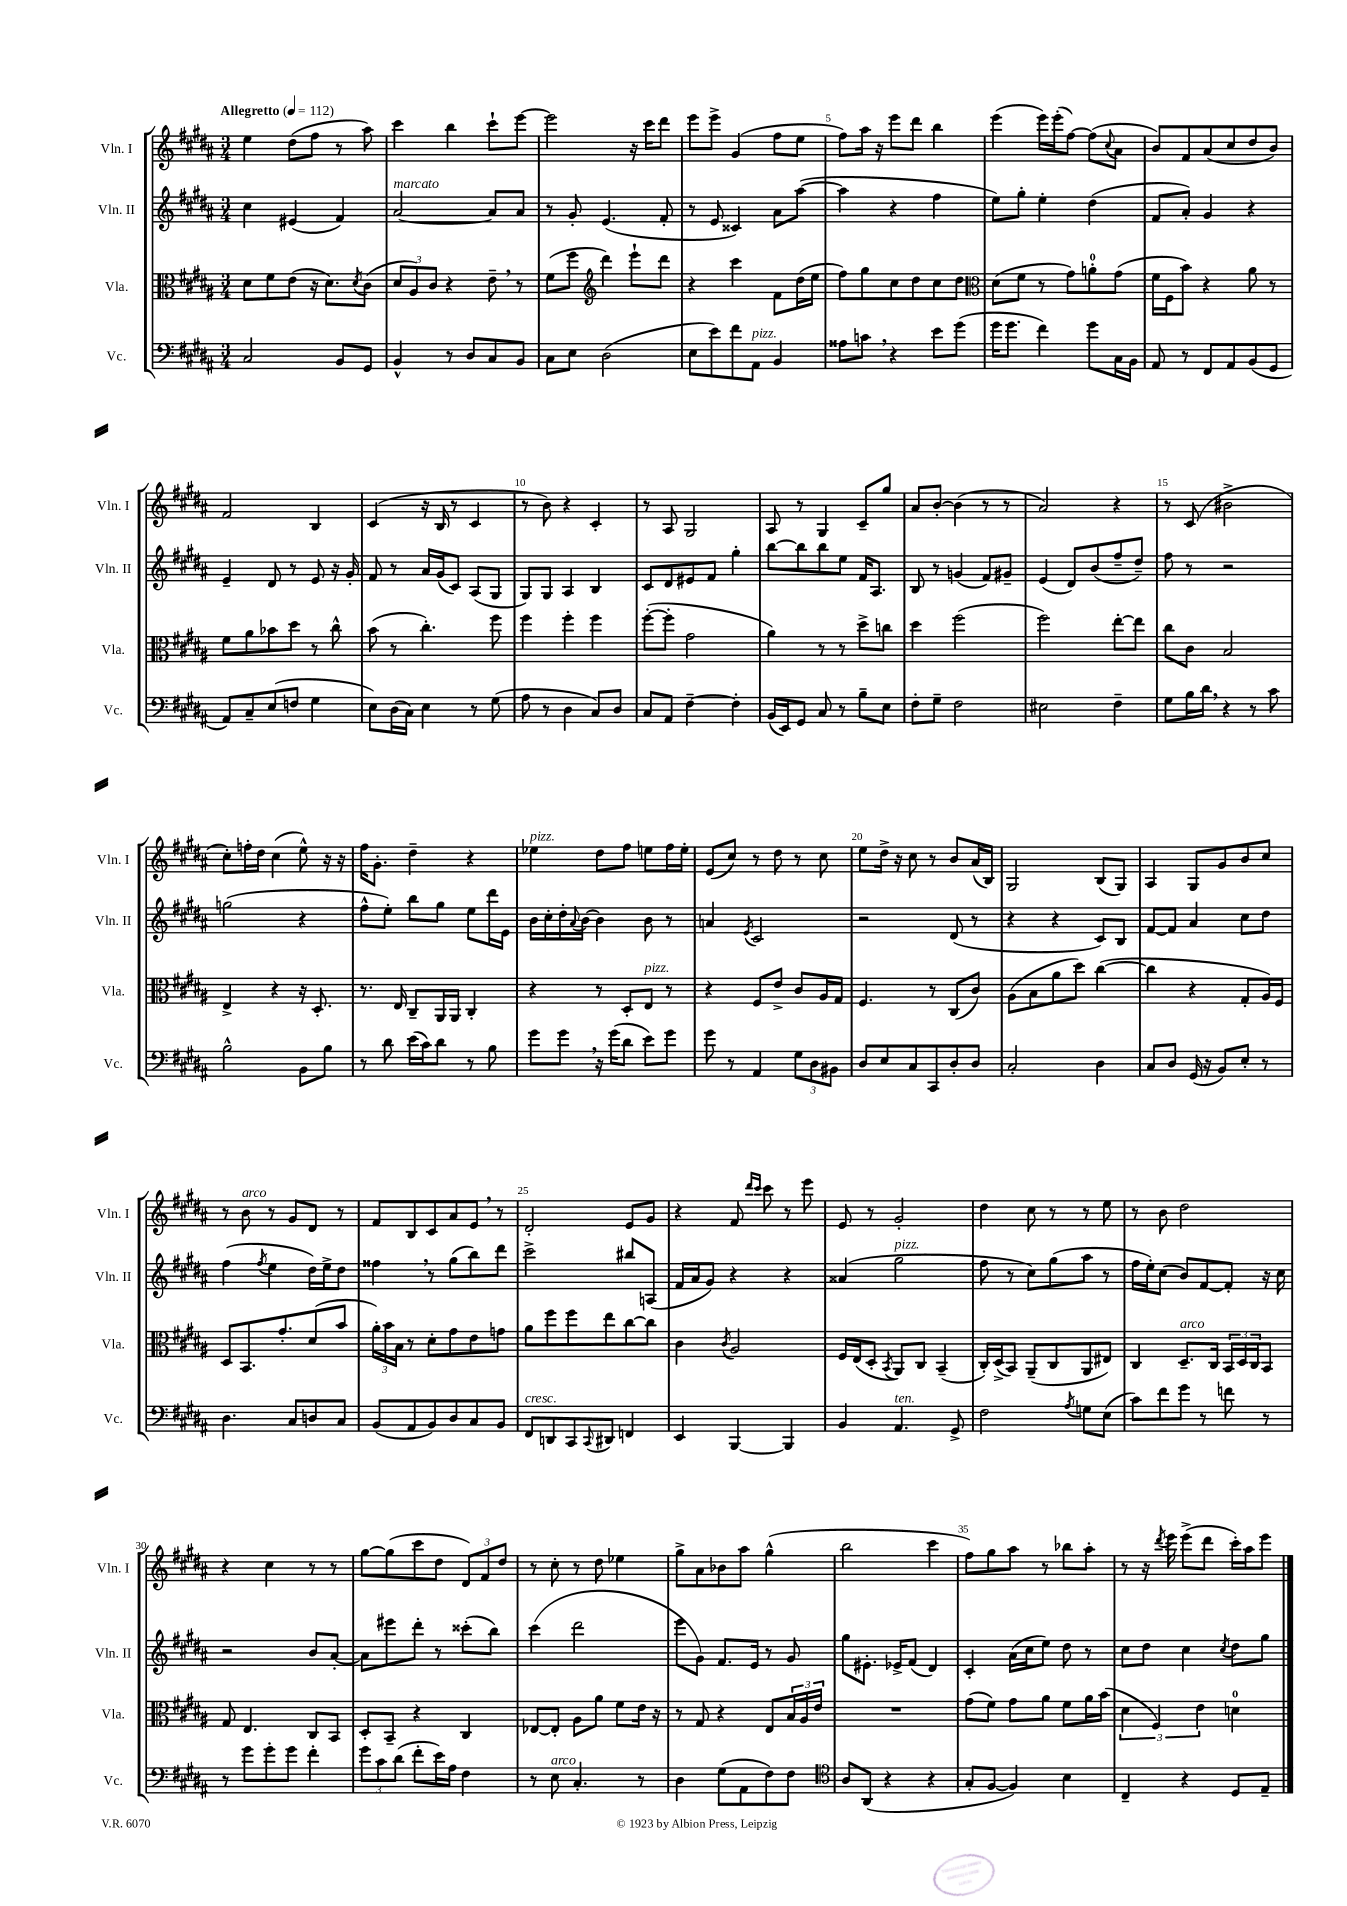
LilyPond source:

<<
\new StaffGroup <<
\new Staff = "s0" \with { instrumentName = "Vln. I" shortInstrumentName = "Vln. I" } {
    \clef treble \key b \major \numericTimeSignature \time 3/4 \tempo "Allegretto" 4 = 112
    e''4 dis''8( fis''8 r8 ais''8) |
    cis'''4 b''4 cis'''8-! e'''8~ |
    e'''2 r16 cis'''16 dis'''8 |
    e'''8 e'''8-> gis'4( fis''8 e''8 |
    fis''8) ais''16 r16 e'''8 dis'''8 b''4 |
    e'''4( e'''16) e'''16-.( fis''8~) fis''8( \appoggiatura { cis''8 } ais'8 |
    b'8) fis'8 ais'8( cis''8 dis''8 b'8) |
    fis'2 b4 |
    cis'4( r16 b16 r8 cis'4 |
    r8 b'8) r4 cis'4-. |
    r8 ais8 gis2 |
    ais8 r8 gis4 cis'8-- gis''8 |
    ais'8 b'8~-. b'4( r8 r8 |
    ais'2) r4 |
    r8 cis'8( bis'2-> |
    cis''8-.) f''16-. dis''16 cis''4( e''8-^) r16 r16 |
    fis''16 gis'8.-. dis''4-- r4 |
    ees''4^\markup { \italic "pizz." } dis''8 fis''8 e''8 fis''16 e''16-. |
    e'8( cis''8) r8 dis''8 r8 cis''8 |
    e''8 dis''16-> r16 cis''8 r8 b'8 ais'16( b16) |
    gis2 b8( gis8) |
    ais4 gis8 gis'8 b'8 cis''8 |
    r8 b'8^\markup { \italic "arco" } r8 gis'8 dis'8 r8 |
    fis'8 b8 cis'8 ais'8 e'8 \breathe r8 |
    dis'2-. e'8 gis'8 |
    r4 fis'8 \grace { dis'''16 cis'''16 } cis'''8 r8 e'''8 |
    e'8 r8 gis'2-. |
    dis''4 cis''8 r8 r8 e''8 |
    r8 b'8 dis''2 |
    r4 cis''4 r8 r8 |
    gis''8~ gis''8( cis'''8 dis''8 \tuplet 3/2 { dis'8) fis'8 dis''8 } |
    r8 cis''8-. r8 dis''8 ees''4 |
    gis''8-> ais'8 bes'8 ais''8 gis''4-^( |
    b''2 cis'''4 |
    fis''8) gis''8 ais''8 r8 bes''8 ais''8-. |
    r8 r16 \acciaccatura { dis'''8 } e'''16 e'''8->( dis'''8 cis'''16-.) ais''16 e'''8 \bar "|." |
}
\new Staff = "s1" \with { instrumentName = "Vln. II" shortInstrumentName = "Vln. II" } {
    \clef treble \key b \major \numericTimeSignature \time 3/4
    cis''4 eis'4( fis'4) |
    ais'2~^\markup { \italic "marcato" } ais'8 ais'8 |
    r8 gis'8-. e'4.( fis'8-. |
    r8 e'8 cisis'4) ais'8 ais''8~( |
    ais''4 r4 fis''4 |
    e''8) gis''8-. e''4-. dis''4( |
    fis'8 ais'8-.) gis'4 r4 |
    e'4-- dis'8 r8 e'8 r16 gis'16-. |
    fis'8 r8 ais'16 gis'16( cis'8) ais8( gis8 |
    gis8) gis8 ais4 b4 |
    cis'8 dis'8 eis'8 fis'8 gis''4-. |
    b''8~ b''8 b''8 e''8 fis'16 ais8. |
    b8 r8 g'4( fis'8) gis'8-- |
    e'4( dis'8) b'8( fis''8-- dis''8--) |
    fis''8 r8 r2 |
    g''2( r4 |
    fis''8-^ e''8-.) b''8 gis''8 e''8 dis'''16 e'16 |
    b'16 cis''16-. dis''16-. \appoggiatura { ais'8 } b'16~ b'4 b'8 r8 |
    a'4 \acciaccatura { e'8 } cis'2 |
    r2 dis'8( r8 |
    r4 r4 cis'8) b8 |
    fis'8~ fis'8 ais'4 cis''8 dis''8 |
    fis''4( \acciaccatura { fis''8 } e''4 dis''16) e''16-> dis''8 |
    fisis''4 \breathe r8 gis''8( b''8) dis'''8 |
    cis'''2-> bis''8 a8( |
    fis'16 ais'16 gis'8) r4 r4 |
    aisis'4( gis''2^\markup { \italic "pizz." } |
    fis''8 r8 cis''8) gis''8( ais''8 r8 |
    fis''16 e''16-.) cis''8( b'8) fis'8~ fis'8-. r16 cis''16 |
    r2 b'8 ais'8~-. |
    ais'8 eis'''8 dis'''8-. r8 cisis'''8-.( b''8) |
    cis'''4( dis'''2 |
    e'''8 gis'8) fis'8. e'16 r8 gis'8 |
    gis''8 eis'8.-. ees'16-> fis'8( dis'4) |
    cis'4-. ais'16( cis''16 e''8) dis''8 r8 |
    cis''8 dis''8 cis''4 \acciaccatura { cis''8 } dis''8 gis''8 \bar "|." |
}
\new Staff = "s2" \with { instrumentName = "Vla." shortInstrumentName = "Vla." } {
    \clef alto \key b \major \numericTimeSignature \time 3/4
    dis'8 fis'8 e'8( r16 dis'8.) \acciaccatura { dis'8 } cis'8( |
    \tuplet 3/2 { dis'8 ais8) cis'8 } r4 e'8-- \breathe r8 |
    fis'8( fis''8 \clef treble dis'''4) e'''8-! dis'''8 |
    r4 cis'''4 fis'8 dis''16( e''16 |
    fis''8) gis''8 cis''8 dis''8 cis''8 dis''8 |
    \clef alto dis'8( fis'8 r8 gis'8) a'8-0-. gis'8( |
    fis'16 fis16 b'8) r4 ais'8 r8 |
    fis'8 ais'8 bes'8 dis''8 r8 cis''8-^ |
    b'8( r8 cis''4.-.) fis''8 |
    fis''4 fis''4-. fis''4 |
    fis''8~-.( fis''8-. gis'2 |
    ais'4) r8 r8 dis''8-> c''8 |
    dis''4 fis''2( |
    fis''2) e''8~-. e''8 |
    cis''8 cis'8 b2 |
    e4-> r4 r16 dis8.-. |
    r8. e16 cis8-- ais,16 ais,16 cis4-. |
    r4 r8 dis8-. e8^\markup { \italic "pizz." } r8 |
    r4 fis8 e'8-> cis'8 ais16 gis16 |
    fis4. r8 cis8( cis'8) |
    ais8( b8 ais'8 dis''8) cis''4~( |
    cis''4 r4 gis8-. ais16) fis16 |
    dis8 b,8. gis'8.-. dis'8( b'8 |
    \tuplet 3/2 { ais'16-.) b'16 b16 } r8 dis'8-. gis'8 e'8 g'8 |
    ais'8 fis''8 fis''8 e''8 cis''8~ cis''8 |
    cis'4 \acciaccatura { cis'8 } ais2 |
    fis16 e16( dis8-. \acciaccatura { b,8 } ais,8) cis8 b,4--( |
    cis16-.) dis16->( b,8) ais,8--( cis8 ais,8 eis8) |
    cis4 dis8.--^\markup { \italic "arco" } cis16 \tuplet 3/2 { b,16 dis16 cis16 } b,8 |
    gis8 e4. cis8 b,8 |
    dis8-. b,8-- r4 cis4 |
    ees8~ ees8-. ais8 ais'8 fis'8 e'16 r16 |
    r8 gis8 r4 e8 \tuplet 3/2 { b16 ais16 e'16 } |
    R2. |
    gis'8( fis'8) gis'8 ais'8 fis'8 ais'16 b'16( |
    \tuplet 3/2 { dis'4 fis4) e'4 } d'4-0 \bar "|." |
}
\new Staff = "s3" \with { instrumentName = "Vc." shortInstrumentName = "Vc." } {
    \clef bass \key b \major \numericTimeSignature \time 3/4
    cis2 b,8 gis,8 |
    b,4-^ r8 dis8 cis8 b,8 |
    cis8 e8 dis2( |
    e8 e'8) fis'8 ais,8^\markup { \italic "pizz." } b,4 |
    aisis8 c'8 \breathe r4 e'8 gis'8( |
    gis'16 gis'8. fis'4) gis'8 cis16 b,16 |
    ais,8 r8 fis,8 ais,8 b,8( gis,8 |
    ais,8) cis8-- e8( f8 gis4 |
    e8) dis16( cis16) e4 r8 gis8( |
    ais8 r8 dis4 cis8) dis8 |
    cis8 ais,8 fis4~-- fis4-. |
    b,16( e,16) gis,8 cis8 r8 b8-- e8 |
    fis8-. gis8-- fis2 |
    eis2 fis4-- |
    gis8 b16 dis'16 \breathe r4 r8 cis'8 |
    b2-^ b,8 b8 |
    r8 dis'8 e'16( cis'16) dis'8 r8 b8 |
    gis'8 gis'8 \breathe r16 gis'16( dis'8 e'8) gis'8 |
    gis'8 r8 ais,4 \tuplet 3/2 { gis8 dis8 bis,8 } |
    dis8 e8 cis8 cis,8 dis8-. dis8 |
    cis2-. dis4 |
    cis8 dis8 gis,16( r16 b,8) e8-. r8 |
    dis4. cis8 d8 cis8 |
    b,8( ais,8 b,8) dis8 cis8 b,8 |
    fis,8^\markup { \italic "cresc." } d,8 cis,8 \appoggiatura { cis,8 } dis,8 f,4 |
    e,4 b,,4~ b,,4 |
    b,4 ais,4.^\markup { \italic "ten." } gis,8-> |
    fis2 \acciaccatura { ais8 } g8 e8( |
    cis'8) fis'8 gis'8 r8 f'8 r8 |
    r8 gis'8 gis'8-. gis'8 fis'4-. |
    \tuplet 3/2 { gis'8 cis'8 dis'8( } fis'8-. e'16) ais16 fis4 |
    r8 e8^\markup { \italic "arco" } cis4.-. r8 |
    dis4 gis8( ais,8 fis8) fis8 |
    \clef tenor ais8 ais,8( r4 r4 |
    gis8-. fis8~ fis4) b4 |
    cis4-- r4 dis8 e8-- \bar "|." |
}
>>
>>
\layout { \context { \Score \override BarNumber.break-visibility = ##(#f #t #t) barNumberVisibility = #(every-nth-bar-number-visible 5) } }
